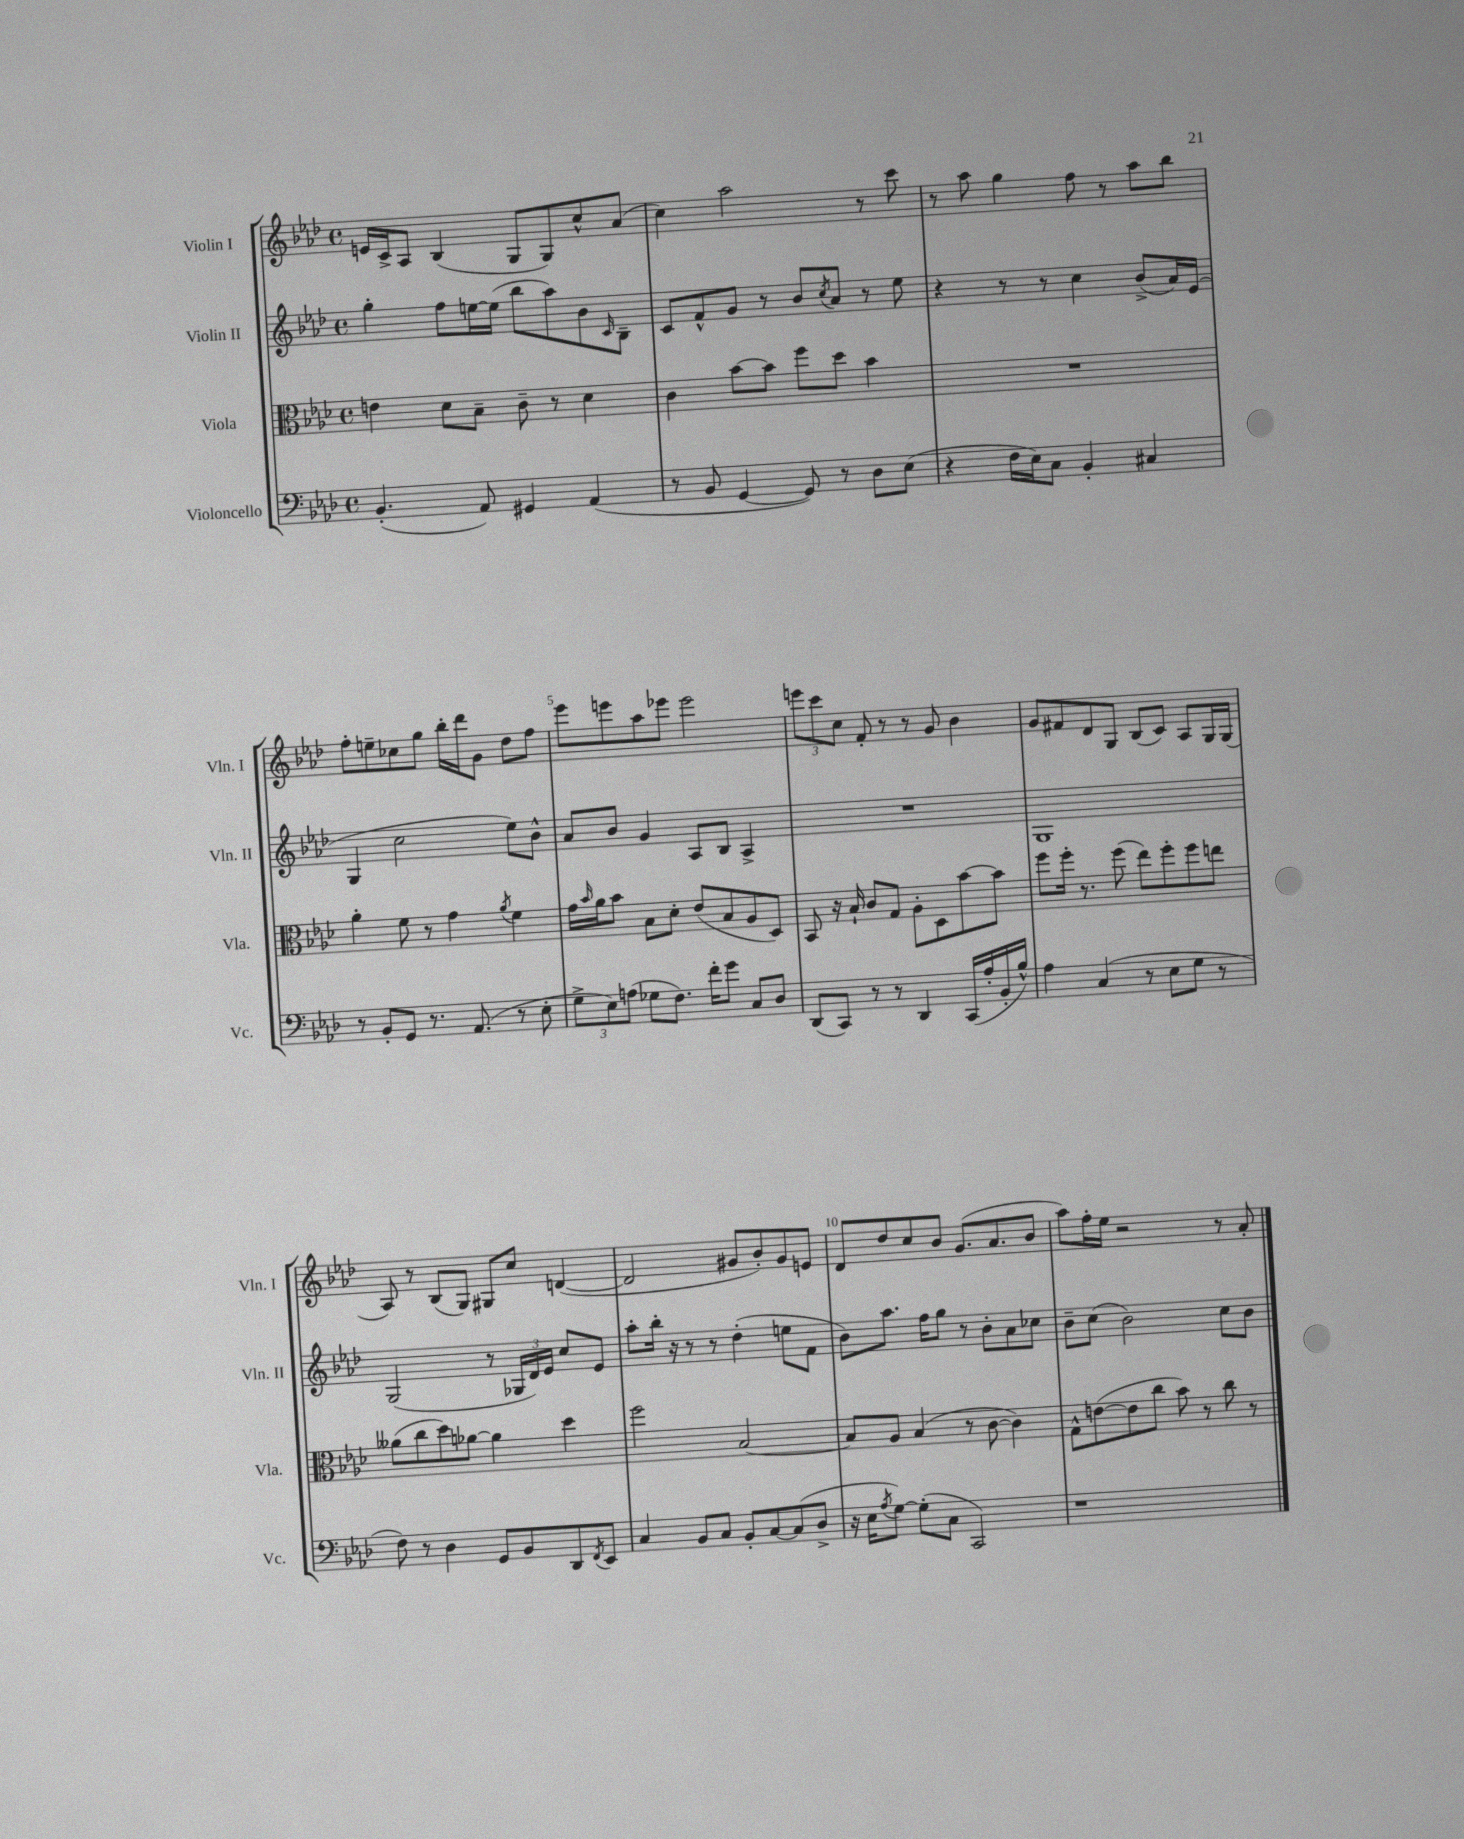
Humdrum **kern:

**kern	**kern	**kern	**kern
*part4	*part3	*part2	*part1
*staff4	*staff3	*staff2	*staff1
*I"Violoncello	*I"Viola	*I"Violin II	*I"Violin I
*I'Vc.	*I'Vla.	*I'Vln. II	*I'Vln. I
*clefF4	*clefC3	*clefG2	*clefG2
*k[b-e-a-d-]	*k[b-e-a-d-]	*k[b-e-a-d-]	*k[b-e-a-d-]
*M4/4	*M4/4	*M4/4	*M4/4
*met(c)	*met(c)	*met(c)	*met(c)
=1	=1	=1	=1
(4.BB-'/	4en\	4gg'\	16en/LL
.	.	.	16c^/J
.	.	.	8A-/J
.	8d-\L	8ff\L	(4B-/
8AA-/)	8B-~\J	[16een\L	.
.	.	(16ee\JJ]	.
4GG#X/	8c~\	8bb-\L	8G/L
.	8r	8aa-\)	8G/)
(4AA-/	4d-\	8b-\	8cc^^/
.	.	16qqc/	.
.	.	8B-~\J	(8a-/J
=2	=2	=2	=2
8r	4c\	8c/L	4cc\)
8BB-/	.	8f^^/	.
[4GG/	[8b-\L	8g/J	2aa-\
.	8b-\J]	8r	.
8GG/])	8ff\L	8b-/L	.
.	.	8qcc/	.
8r	8dd-\J	8a-/J	.
8D-\L	4b-\	8r	8r
(8E-\J	.	8ee-\	8ccc\
=3	=3	=3	=3
4r	1r	4r	8r
.	.	.	8aa-\
16F\LL	.	8r	4gg\
16E-\J)	.	.	.
8C\J	.	8r	.
4BB-'/	.	4cc\	8ff\
.	.	.	8r
4C#X/	.	(8b-^/L	8aa-\L
.	.	16a-/L)	8bb-\J
.	.	(16e-/JJ	.
!!LO:LB:g=z
=4	=4	=4	=4
8r	4a-'\	4G/	8ff'\L
8BB-'/L	.	.	8een~\
8GG/J	8f\	2cc\	8cc-X\
8.r	8r	.	8gg\J
.	4g\	.	16bb-'\LL
(8.AA-/	.	.	16ddd-\J
.	.	.	8g\J
.	8qa-/	.	.
8r	4f\	8ee-\L)	8dd-\L
8E-'\	.	8b-^^\J	8ff\J
=5	=5	=5	=5
12G^\L	16g\LL	8a-/L	8eee-\L
.	16qqb-/	.	.
.	16a-\J	.	.
12E-\)	.	.	.
.	8b-\J	8b-/J	8eeen\
(12An\J	.	.	.
8G-X\L	8B-\L	4g/	8aa-\
8.F\J)	8d-'\J	.	8eee-X\J
.	(8e-/L	8A-/L	2eee-\
16f'\KL	.	.	.
8g\J	8B-/	8B-/J	.
8C/L	8A-/	4A-^/	.
8D-/J	8D-/J)	.	.
=6	=6	=6	=6
(8DD-/L	8BB-/	1r	12eeen\L
.	.	.	12ccc\
8CC/J)	16r	.	.
.	.	.	12cc\J
.	16B-`/	.	.
8r	8c/L	.	8f'/
8r	8G/J	.	8r
4DD-/	8A-'\L	.	8r
.	8D-\	.	8g/
(16CC/LL	[8b-\	.	4b-\
16A-'/	.	.	.
16BB-'/	8b-\J]	.	.
16B-^^/JJ)	.	.	.
=7	=7	=7	=7
4A-\	8ff\L	1G	8g/L
.	16ff'\Jk	.	8f#X/
.	8.r	.	.
(4C/	.	.	8d-/
.	(8ff\	.	8G/J
8r	8ee-\L)	.	(8B-/L
8E-\L	8ff'\	.	8c/J)
8G\J	8ff\	.	8A-/L
8r	8een\J	.	16G/L
.	.	.	(16G/JJ
!!LO:LB:g=z
=8	=8	=8	=8
8F\)	(8a--X\L	(2G/	8A-/)
8r	8cc\	.	8r
4D-\	8dd-\)	.	(8B-/L
.	[8a-X\J	.	8G/J)
8GG/L	4a-\]	8r	8G#X/L
8BB-/	.	24G-X/LL	8cc/J
.	.	24d-/)	.
.	.	24e-/JJ	.
8DD-/	4dd-\	8cc/L	([4dn/
8qFF/	.	.	.
8EE-/J	.	8e-/J	.
=9	=9	=9	=9
4C/	2ff\	8aa-'\L	2d/]
.	.	16bb-'\Jk	.
.	.	16r	.
8BB-/L	.	8r	.
8C/J	.	8r	.
8BB-'/L	[2B-/	(4dd-'\	8g#X/L
[8C/	.	.	8b-'/)
(8C/]	.	8een\L	8g#/
8D-^/J	.	8f\J	8en/J
=10	=10	=10	=10
16r	8B-/L]	8b-\L)	8d-/L
16E-\KL	.	.	.
8qA-/	.	.	.
[8G\J)	8A-/J	8.aa-\J	8dd-/
(8G'\L]	(4B-/	.	8cc/
.	.	16ff\KL	.
8C\J	.	8gg\J	8b-/J
2CC/)	8r	8r	(8.g/L
.	[8c\	8b-'\L	.
.	.	.	8.a-/
.	4c\])	8a-\	.
.	.	8cc-X\J	8b-/J
=11	=11	=11	=11
1r	8G^^\L	8b-~\L	8aa-\L)
.	([8en\	(8cc\J	16ff'\L
.	.	.	16ee-\JJ
.	8e\]	2b-\)	2r
.	8cc\J	.	.
.	8b-\)	.	.
.	8r	.	.
.	8cc\	8cc\L	8r
.	8r	8b-\J	8a-'/
==	==	==	==
*-	*-	*-	*-
